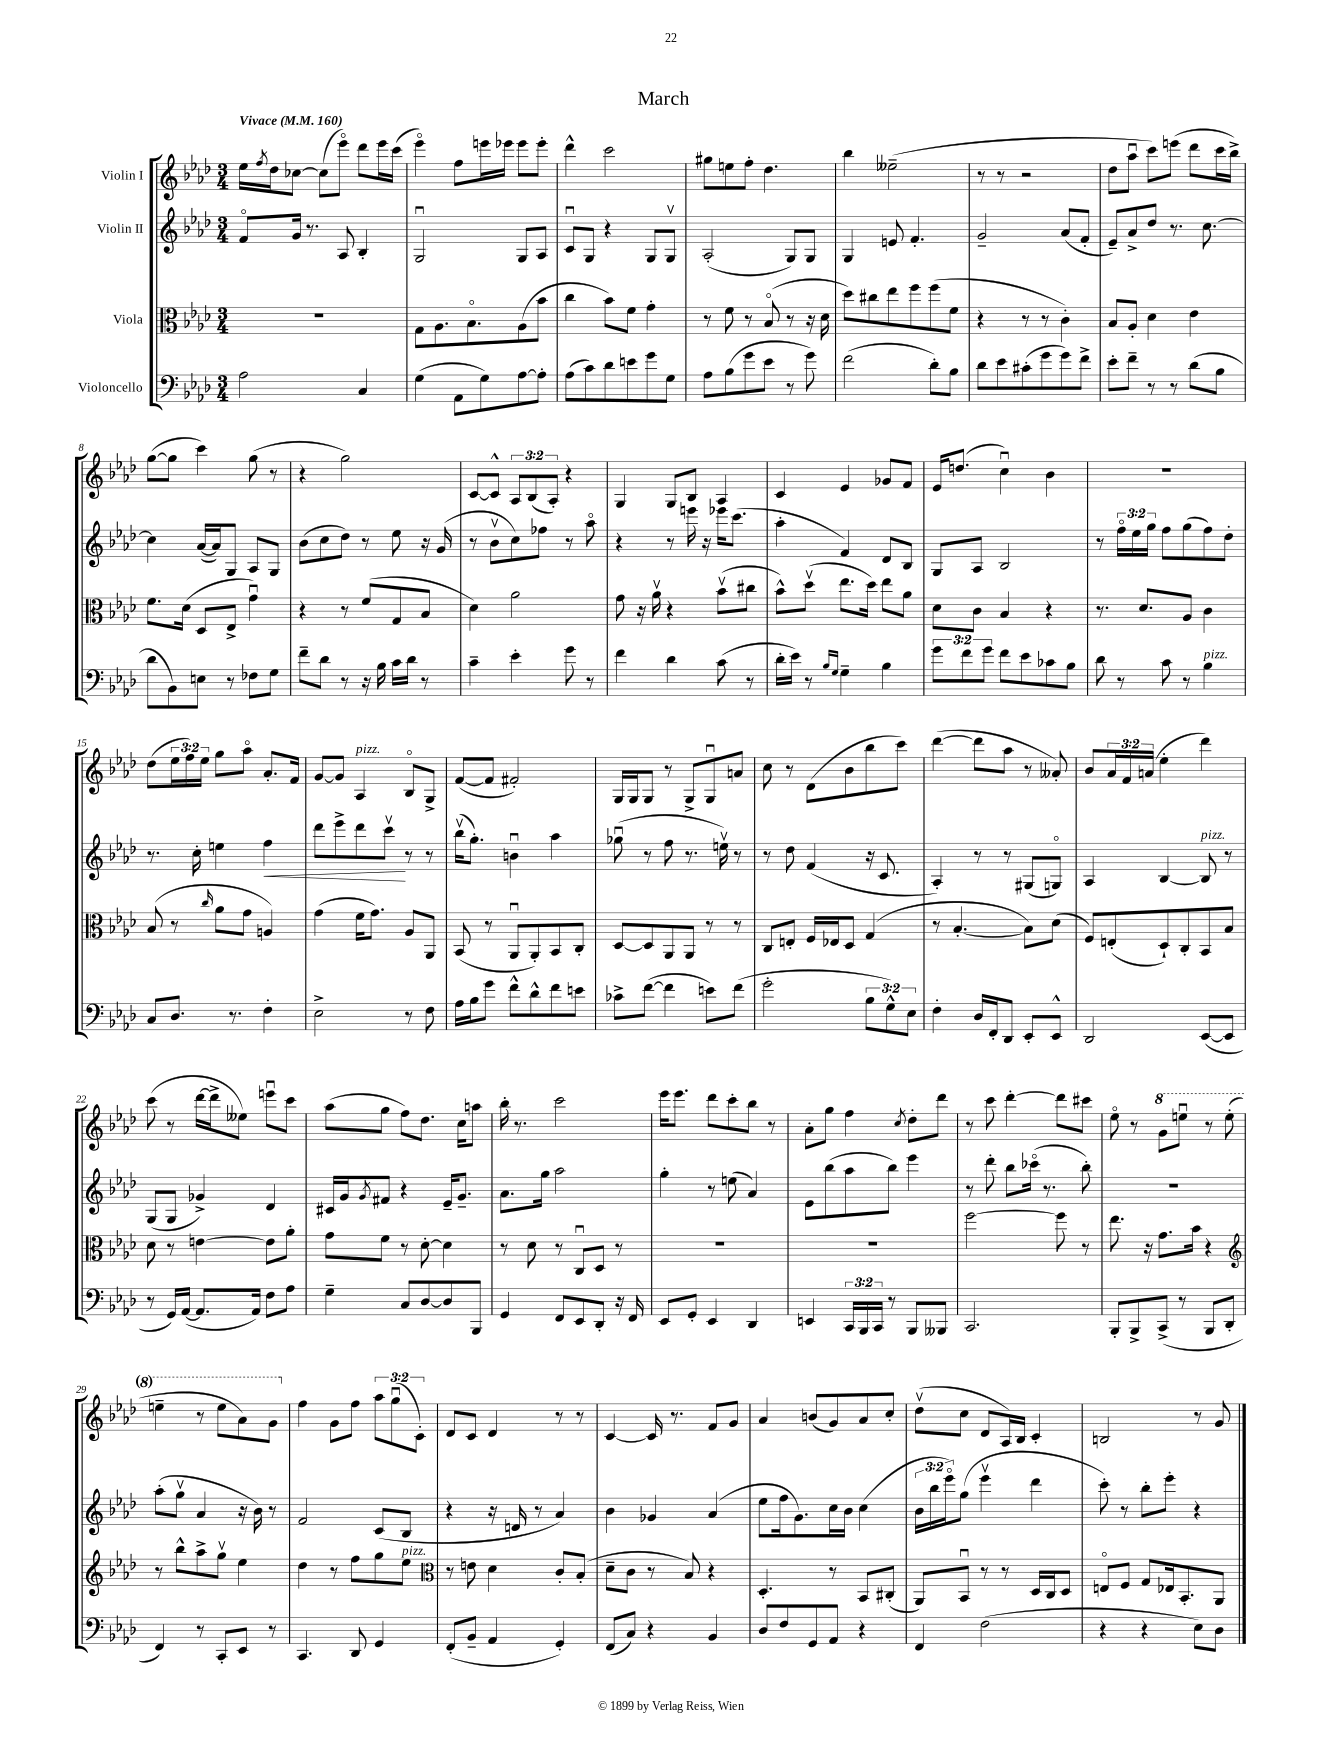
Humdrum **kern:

**kern	**kern	**kern	**kern
*staff4	*staff3	*staff2	*staff1
*clefF4	*clefC3	*clefG2	*clefG2
*k[b-e-a-d-]	*k[b-e-a-d-]	*k[b-e-a-d-]	*k[b-e-a-d-]
*M3/4	*M3/4	*M3/4	*M3/4
*MM160	*MM160	*MM160	*MM160
2A-	2.r	8fo	16ee-
.	.	.	8qff
.	.	.	16dd-
.	.	16g	[8cc-
.	.	8.r	.
.	.	.	(8cc-]
.	.	8A-	8eee-o)
4C	.	4B-'	8ddd-
.	.	.	16eee-
.	.	.	(16ccc
=	=	=	=
(4G	8G	2Gu	4eee-o)
.	8.A-	.	.
8AA-	.	.	8ff
.	8.B-o	.	.
8G)	.	.	16eee
.	.	.	16eee-
[8A-	(8A-	8G	8eee-
8A-']	8b-	8A-	8eee-'
=	=	=	=
(8A-	4cc	8cu	4ddd-^^
8c)	.	8G	.
8d-	8b-)	4r	2ccc
8e	8f	.	.
8g	4g'	8G	.
8G	.	8Gv	.
=	=	=	=
8A-	8r	(2A-'	8gg#
(8B-	8f	.	8ee
8g	8r	.	8ff'
8e-	(8B-o	.	4.dd-
8r	8r	8G)	.
8g)	16r	8G	.
.	16d-	.	.
=	=	=	=
(2f	8dd-)	4G	4bb-
.	8cc#	.	.
.	8ee-	8e	(2ee--~
.	8ff	4.f'	.
8d-')	(8ff	.	.
8B-	8f	.	.
=	=	=	=
8d-	4r	2g~	8r
8e-	.	.	8r
(8c#'	8r	.	2r
8g	8r	.	.
8g)	4c')	(8a-	.
8f^	.	8f'	.
=	=	=	=
8e-'	8B-	8e-~)	8dd-
8f~	8A-'	8a-^	8aa-u
8r	4d-	8dd-	8ccc)
8r	.	8.r	(8eee
(8d-	4e-	.	8ddd-
.	.	[8.cc	.
8B-	.	.	16ccc
.	.	.	16bb-^)
=	=	=	=
8d-	8.f	4cc]	([8gg
8BB-)	.	.	8gg]
.	(16d-	.	.
8E	8D-	([16a-	4ccc)
.	.	16a-])	.
8r	8E-^	8G	.
8F-	4gu)	8A-	(8gg
8G	.	8G	8r
=	=	=	=
8f~	4r	(8b-	4r
8d-	.	8cc	.
8r	8r	8dd-)	2gg)
16r	(8f	8r	.
16B-	.	.	.
16c	8G	8ee-	.
16d-	.	.	.
8r	8B-	16r	.
.	.	(16g	.
=	=	=	=
4c~	4d-)	8r	[8c
.	.	8b-v	8c^^]
4e-'	2a-	8cc)	12A-
.	.	.	(12B-
.	.	8ff-	.
.	.	.	12A-')
8g	.	8r	4r
8r	.	8aa-o	.
=	=	=	=
4f	8g	4r	4G
.	16r	.	.
.	16a-v	.	.
4d-	4r	8r	8G
.	.	16eee	8B-
.	.	16r	.
(8c	(8b-v	16eee-	4A-
.	.	(8.ccc	.
8r	8cc#	.	.
=	=	=	=
16d-'	8b-^^)	4aa-'	4c
16e-)	.	.	.
8r	(8dd-v	.	.
16qqB-	.	.	.
16qqG	.	.	.
4G~	8.ee-	4f)	4e-
.	16dd-)	.	.
4B-	8ee-	8d-	8g-
.	8a-	8B-	8f
=	=	=	=
12g	8d-	8G	16e-
.	.	.	(8.dd
12f	.	.	.
.	8c	8A-	.
12g	.	.	.
8f	4B-	2B-	4ccu)
8e-	.	.	.
8c-	4r	.	4b-
8B-	.	.	.
=	=	=	=
8d-	8.r	8r	2.r
8r	.	24ffo	.
.	.	24ee-	.
.	8.d-	.	.
.	.	24gg	.
8c	.	8ff	.
8r	8A-	(8gg	.
4B-	4c	8ff)	.
.	.	8dd-'	.
=	=	=	=
8C	(8B-	8.r	(8dd-
8.D-	8r	.	24ee-
.	.	.	24ff)
.	.	16cc'	.
.	.	.	24ee-
.	16qqcc	.	.
.	8a-	4ee	8gg
8.r	.	.	.
.	8g	.	8aa-o
4F'	4A)	4ff	8.a-'
.	.	.	16f
=	=	=	=
2E-^	(4g	8ddd-	[8g
.	.	8eee-^	8g]
.	16f	8ddd-	4A-
.	8.g)	.	.
.	.	8cccv	.
8r	8A-	8r	8B-o
8F	8AA-	8r	8G^
=	=	=	=
16A-	(8BB-	(16bb-v	([8f
16B-	.	8.gg')	.
8g	8r	.	8f]
8f^^	8AA-u	4bu	2f#')
8d-^^	8AA-')	.	.
8f	8BB-	4aa-	.
8e	8C'	.	.
=	=	=	=
8c-^	[8D-	(8gg-u	16G
.	.	.	16G
([8f	8D-]	8r	8G
4f]	8AA-	8ff	8r
.	8AA-	8.r	8G^
8e)	8r	.	8Gu
.	.	16eev)	.
(8f	8r	8r	8a
=	=	=	=
2g'	8C	8r	8cc
.	8E'	8dd-	8r
.	16F	(4f	(8d-
.	16E-	.	.
.	8D-	.	8b-
12B-	(4G	16r	8bb-
.	.	8.c	.
12G^^)	.	.	.
.	.	.	8ccc)
12E-	.	.	.
=	=	=	=
4F'	8r	4A-')	([4ddd-
.	[4.B-'	.	.
16D-	.	8r	8ddd-]
16FF'	.	.	.
8DD-	.	8r	8aa-
8EE-'	8B-])	(8G#	8r
8EE-^^	(8d-	8Go)	8a--')
=	=	=	=
2DD-	8F)	4A-	8b-
.	(8E'	.	24a-
.	.	.	24f
.	.	.	(24a
.	8D-`)	[4B-	4ee-'
.	8C'	.	.
([8EE-	8BB-	8B-]	4ddd-)
8EE-]	8B-	8r	.
=	=	=	=
8r	8d-	(8G	(8ccc
16GG)	8r	8G	8r
([16AA-	.	.	.
8.AA-]	[4e	4g-^)	[16ddd-
.	.	.	16ddd-^]
.	.	.	8ee--)
16AA-)	.	.	.
8F	8e]	4d-	8eeeu
8A-	8a-'	.	8ccc
=	=	=	=
4G~	8g	16c#	(8aa-
.	.	16g	.
.	.	8qg	.
.	8f	8f#	8gg
8C	8r	4r	8ff)
[8D-	[8d-'	.	8.dd-
8D-]	4d-]	16e-~	.
.	.	8.g~	16cc
8BBB-	.	.	8aa
=	=	=	=
4GG	8r	8.a-	16bb-'
.	.	.	8.r
.	8d-	.	.
.	.	16gg	.
8FF	8r	2aa-	2ccc
8EE-	8Cu	.	.
8DD-'	8D-	.	.
16r	8r	.	.
16FF	.	.	.
=	=	=	=
8EE-	2.r	4gg'	16eee-
.	.	.	8.eee-
8GG'	.	.	.
4EE-	.	8r	8ddd-
.	.	(8ee	8ccc'
4DD-	.	4a-)	8bb-
.	.	.	8r
=	=	=	=
4EE	2.r	8e-	8a-'
.	.	(8bb-	8gg
24CC	.	8aa-	4ff
24BBB-	.	.	.
24CC	.	.	.
8r	.	8bb-)	.
.	.	.	8qcc
8BBB-	.	4eee-	8dd-'
8BBB--	.	.	8ddd-
=	=	=	=
2.CC	[2ff	8r	8r
.	.	8ddd-'	8ccc
.	.	8bb-	[4ddd-'
.	.	(16ccc-o	.
.	.	8.r	.
.	8ff]	.	8ddd-]
.	8r	8bb-')	8ccc#
=	=	=	=
8BBB-'	8.ee-	2.r	8ee-o
8BBB-^	.	.	8r
.	16r	.	.
(8CC^	8.g	.	8gg
8r	.	.	8eeeu
.	16b-	.	.
8BBB-	4r	.	8r
8DD-'	.	.	(8eee'
=	=	=	=
*	*clefG2	*	*
4FF)	8r	(8aa-'	4eee~
.	8bb-^^	8ggv	.
8r	8aa-^	4a-	8r
8CC'	8ggv	.	8eee
8EE-	4ee-	16r	8aa-)
.	.	16b-)	.
8r	.	8r	8gg
=	=	=	=
4.CC	4dd-	2f	4ff
.	8r	.	8g
8DD-	8ff	.	8ff
4GG	8gg	(8c	12aa-
.	.	.	(12ggu
.	8ee-	8B-	.
.	.	.	12c')
=	=	=	=
*	*clefC3	*	*
(8FF'	8r	4r	8d-
8BB-~	8e	.	8c
4AA-	4d-	16r	4d-
.	.	16d	.
.	.	8r	.
4GG')	8c'	4a-)	8r
.	(8B-'	.	8r
=	=	=	=
(8FF	8d-~	4b-	[4c
8C)	8c	.	.
4r	8r	4g-	16c]
.	.	.	8.r
.	8B-)	.	.
4BB-	4r	(4a-	8f
.	.	.	8g
=	=	=	=
8D-	4.D-'	8ee-	4a-
8F	.	16ff	.
.	.	8.g)	.
8GG	.	.	(8b
8AA-	8r	16cc	8g)
.	.	16b-	.
4r	8BB-	(4cc	8a-
.	(8C#'	.	8cc'
=	=	=	=
4FF	8AA-)	24b-	(8dd-v
.	.	24bb-	.
.	.	24eee-o)	.
.	8BB-u	(8gg	8cc
(2F	8r	4eee-v	8d-
.	8r	.	16A-)
.	.	.	16B-
.	16D-	4ddd-	4c'
.	16C	.	.
.	8D-	.	.
=	=	=	=
4r	8Eo	8ccc')	2B
.	8F	8r	.
4r	8G	8bb-'	.
.	16E-	8eee-'	.
.	8.BB-'	.	.
8E-)	.	4r	8r
8D-	8AA-	.	8g
==	==	==	==
*-	*-	*-	*-
